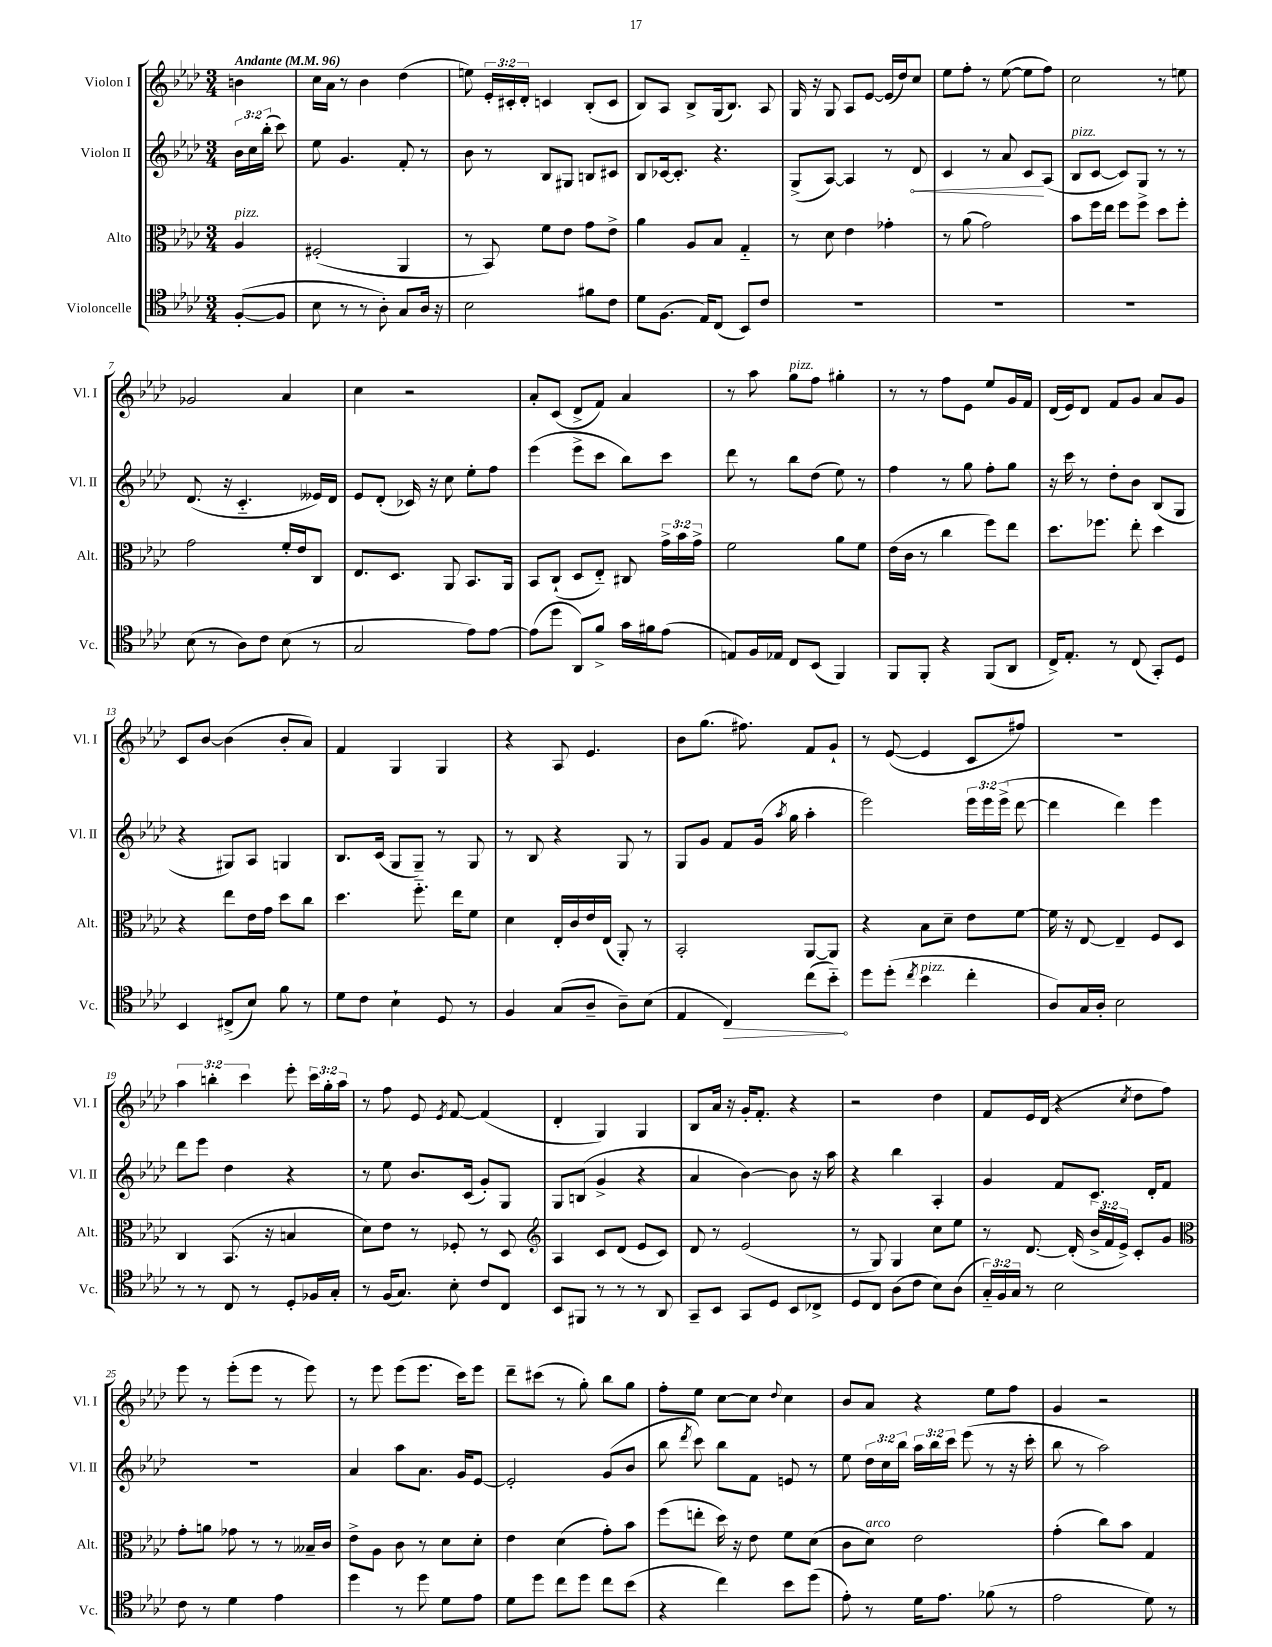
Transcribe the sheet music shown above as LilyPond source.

<<
\new StaffGroup <<
\new Staff = "s0" \with { instrumentName = "Violon I" shortInstrumentName = "Vl. I" } {
    \clef treble \key aes \major \numericTimeSignature \time 3/4 \override Staff.TupletNumber.text = #tuplet-number::calc-fraction-text \partial 4 \tempo "Andante" 4 = 96
    \autoBeamOff b'4 |
    c''16[ aes'16] r8 bes'4 des''4( |
    e''8) \tuplet 3/2 { ees'16[-. cis'16-. des'16]-. } c'4 bes8[-.( c'8] |
    bes8[) aes8] bes8[-> g16( bes8.]) aes8 |
    g16 r16 g8 aes8[ ees'8]~ ees'16[( des''16) c''8] |
    ees''8[ f''8]-. r8 ees''8~( ees''8[ f''8]) |
    c''2 r8 e''8 |
    ges'2 aes'4 |
    c''4 r2 |
    aes'8[-. c'8]( des'8[-> f'8]) aes'4 |
    r8 aes''8 g''8[^\markup { \italic "pizz." } f''8] gis''4-. |
    r8 r8 f''8[ ees'8] ees''8[ g'16 f'16] |
    des'16[( ees'16) des'8] f'8[ g'8] aes'8[ g'8] |
    c'8[ bes'8]~ bes'4( bes'8[-. aes'8]) |
    f'4 g4 g4 |
    r4 aes8 ees'4. |
    bes'8[ g''8.]( fis''8.) f'8[ g'8]-! |
    r8 ees'8~( ees'4 c'8[ fis''8]) |
    R2. |
    \tuplet 3/2 { aes''4 b''4-. c'''4 } ees'''8-. \tuplet 3/2 { c'''16[ g''16-. aes''16] } |
    r8 f''8 ees'8 \acciaccatura { ees'8 } f'8~ f'4( |
    des'4-. g4) g4 |
    bes8[ aes'16] r16 g'16[-. f'8.]-. r4 |
    r2 des''4 |
    f'8[ ees'16 des'16]( r4 \acciaccatura { c''8 } des''8[ f''8]) |
    ees'''8 r8 ees'''8[-.( ees'''8] r8 ees'''8) |
    r8 ees'''8 ees'''8[( ees'''8.] c'''16[) ees'''8] |
    des'''8[-- cis'''8]( r8 g''8-.) bes''8[ g''8] |
    f''8[-. ees''8] c''8[~ c''8] \appoggiatura { des''8 } c''4 |
    bes'8[ aes'8] r4 ees''8[ f''8] |
    g'4 r2 \bar "|." |
}
\new Staff = "s1" \with { instrumentName = "Violon II" shortInstrumentName = "Vl. II" } {
    \clef treble \key aes \major \numericTimeSignature \time 3/4 \override Staff.TupletNumber.text = #tuplet-number::calc-fraction-text \partial 4
    \autoBeamOff \tuplet 3/2 { bes'16[ c''16 bes''16]-.( } c'''8) |
    ees''8 g'4. f'8-. r8 |
    bes'8 r8 bes8[ gis8] b8[ cis'8] |
    bes8[ ces'16~ ces'8.]-. r4. |
    g8[->( aes8]~) aes4 r8 \once \override Hairpin.circled-tip = ##t des'8\< |
    c'4 r8 aes'8 c'8[\! aes8]( |
    bes8[^\markup { \italic "pizz." } c'8]~ c'8[) g8] r8 r8 |
    des'8.( r16 c'4.-_ eeses'16[) des'16] |
    ees'8[ des'8]-.( ces'16) r16 c''8 ees''8[-. f''8] |
    ees'''4( ees'''8[-> c'''8] bes''8[) c'''8] |
    des'''8 r8 bes''8[ des''8]( ees''8) r8 |
    f''4 r8 g''8 f''8[-. g''8] |
    r16 c'''16 r8 des''8[-. bes'8] bes8[( g8] |
    r4 gis8[) aes8] g4 |
    bes8.[ c'16]( g8[ g8]--) r8 g8 |
    r8 bes8 r4 g8 r8 |
    g8[ g'8] f'8[ g'16]( \acciaccatura { aes''8 } g''16 aes''4-. |
    ees'''2) \tuplet 3/2 { ees'''16[ ees'''16 ees'''16]->( } des'''8~ |
    des'''4 des'''4) ees'''4 |
    des'''8[ ees'''8] des''4 r4 |
    r8 ees''8 bes'8.[ c'16]( g'8[-.) g8] |
    g8[ b8]( g'4-> r4 |
    aes'4 bes'4~) bes'8 r16 aes''16 |
    r4 bes''4 aes4-. |
    g'4 f'8[ c'8.] des'16[-. f'8] |
    R2. |
    aes'4 aes''8[ aes'8.] g'16[ ees'8]~ |
    ees'2-. g'8[( bes'8] |
    bes''8 \acciaccatura { des'''8 } c'''8) bes''8[ f'8] e'8 r8 |
    ees''8 \tuplet 3/2 { des''16[ c''16 bes''16] } \tuplet 3/2 { aes''16[ bes''16 c'''16] } ees'''8( r8 r16 c'''16-. |
    bes''8 r8 aes''2) \bar "|." |
}
\new Staff = "s2" \with { instrumentName = "Alto" shortInstrumentName = "Alt." } {
    \clef alto \key aes \major \numericTimeSignature \time 3/4 \override Staff.TupletNumber.text = #tuplet-number::calc-fraction-text \partial 4
    \autoBeamOff aes4^\markup { \italic "pizz." } |
    fis2-.( aes,4 |
    r8 bes,8) f'8[ ees'8] g'8[ ees'8]-> |
    aes'4 aes8[ bes8] g4-_ |
    r8 des'8 ees'4 ges'4-. |
    r8 aes'8( g'2) |
    bes'8[ f''16 ees''16] f''8[ f''8]-> des''8[ f''8]-. |
    g'2 f'16[-. ees'16 c8] |
    ees8.[ des8.] aes,8 bes,8.[ aes,16] |
    bes,8[ c8]-!( des8[ ees8]-_) cis8 \tuplet 3/2 { g'16[-> bes'16 g'16]-> } |
    f'2 aes'8[ f'8] |
    ees'16[( c'16] r8 c''4 f''8[) ees''8] |
    des''8.[ fes''8.] ees''8-. des''4 |
    r4 ees''8[ ees'16 g'16] des''8[ c''8] |
    des''4. f''8.-_ ees''16[ f'8] |
    des'4 ees16[-. c'16 ees'16 ees16]( aes,8-.) r8 |
    bes,2-. aes,8[~ aes,8] |
    r4 bes8[ des'8]-- ees'8[ f'8]~ |
    f'16 r16 ees8~ ees4-- f8[ des8] |
    c4 bes,8.( r16 b4 |
    des'8[) ees'8] r8 fes8-. r8 des8 |
    \clef treble aes4 c'8[ des'8]( ees'8[ c'8]) |
    des'8 r8 ees'2( |
    r8 g8) g4 c''8[ ees''8] |
    r8 des'8.~ des'16-.( \tuplet 3/2 { bes'16[-> f'16 ees'16]->) } c'8[-. g'8] |
    \clef alto g'8[-. a'8] ges'8 r8 r8 beses16[-- c'16] |
    ees'8[-> aes8] c'8 r8 des'8[ des'8]-. |
    ees'4 des'4( g'8[-.) bes'8] |
    f''8[( e''8]-. des''16) r16 ees'8 f'8[ des'8]( |
    c'8[ des'8]^\markup { \italic "arco" }) ees'2 |
    g'4-.( c''8[) bes'8] g4 \bar "|." |
}
\new Staff = "s3" \with { instrumentName = "Violoncelle" shortInstrumentName = "Vc." } {
    \clef tenor \key aes \major \numericTimeSignature \time 3/4 \override Staff.TupletNumber.text = #tuplet-number::calc-fraction-text \partial 4
    \autoBeamOff f8[~-.( f8] |
    bes8 r8 r8 aes8-.) g8[ aes16] r16 |
    bes2 fis'8[ c'8] |
    des'8[ f8.]( ees16[) c8]( bes,8[) c'8] |
    R2. |
    R2. |
    R2. |
    bes8( r8 aes8[) c'8] bes8( r8 |
    g2 ees'8[) ees'8]~ |
    ees'8[( des''8] aes,8[) f'8]-> g'16[ fis'16 ees'8]( |
    e8[) f16 ees16] c8[ bes,8]( f,4) |
    f,8[ f,8]-. r4 f,8[( aes,8] |
    c16[->) ees8.]-. r8 c8( g,8[-.) des8] |
    bes,4 cis8[->( bes8]) f'8 r8 |
    des'8[ c'8] bes4-! des8 r8 |
    f4 g8[( aes8]-- aes8[--) bes8]( |
    ees4 \once \override Hairpin.circled-tip = ##t c4\>) c''8[( bes'8]-_\!) |
    des''8[ des''8]-.( \acciaccatura { c''8 } bes'4^\markup { \italic "pizz." } c''4-. |
    aes8[) g16 aes16]-. bes2 |
    r8 r8 c8 r8 des8[-. fes16 g16]-. |
    r8 f16[( g8.]) bes8-. c'8[ c8] |
    bes,8[ fis,8] r8 r8 r8 aes,8 |
    g,8[-- bes,8] g,8[ des8] bes,8[ ces8]-> |
    des8[ c8] aes8[( c'8] bes8[) aes8]( |
    \tuplet 3/2 { g16[-_) f16 g16] } r8 bes2 |
    c'8 r8 des'4 ees'4 |
    des''4 r8 des''8 des'8[ ees'8] |
    des'8[ des''8] c''8[ des''8] c''8[ bes'8]( |
    r4 c''4) bes'8[ des''8]( |
    ees'8-.) r8 des'16[ ees'8.] fes'8( r8 |
    ees'2 des'8) r8 \bar "|." |
}
>>
>>
